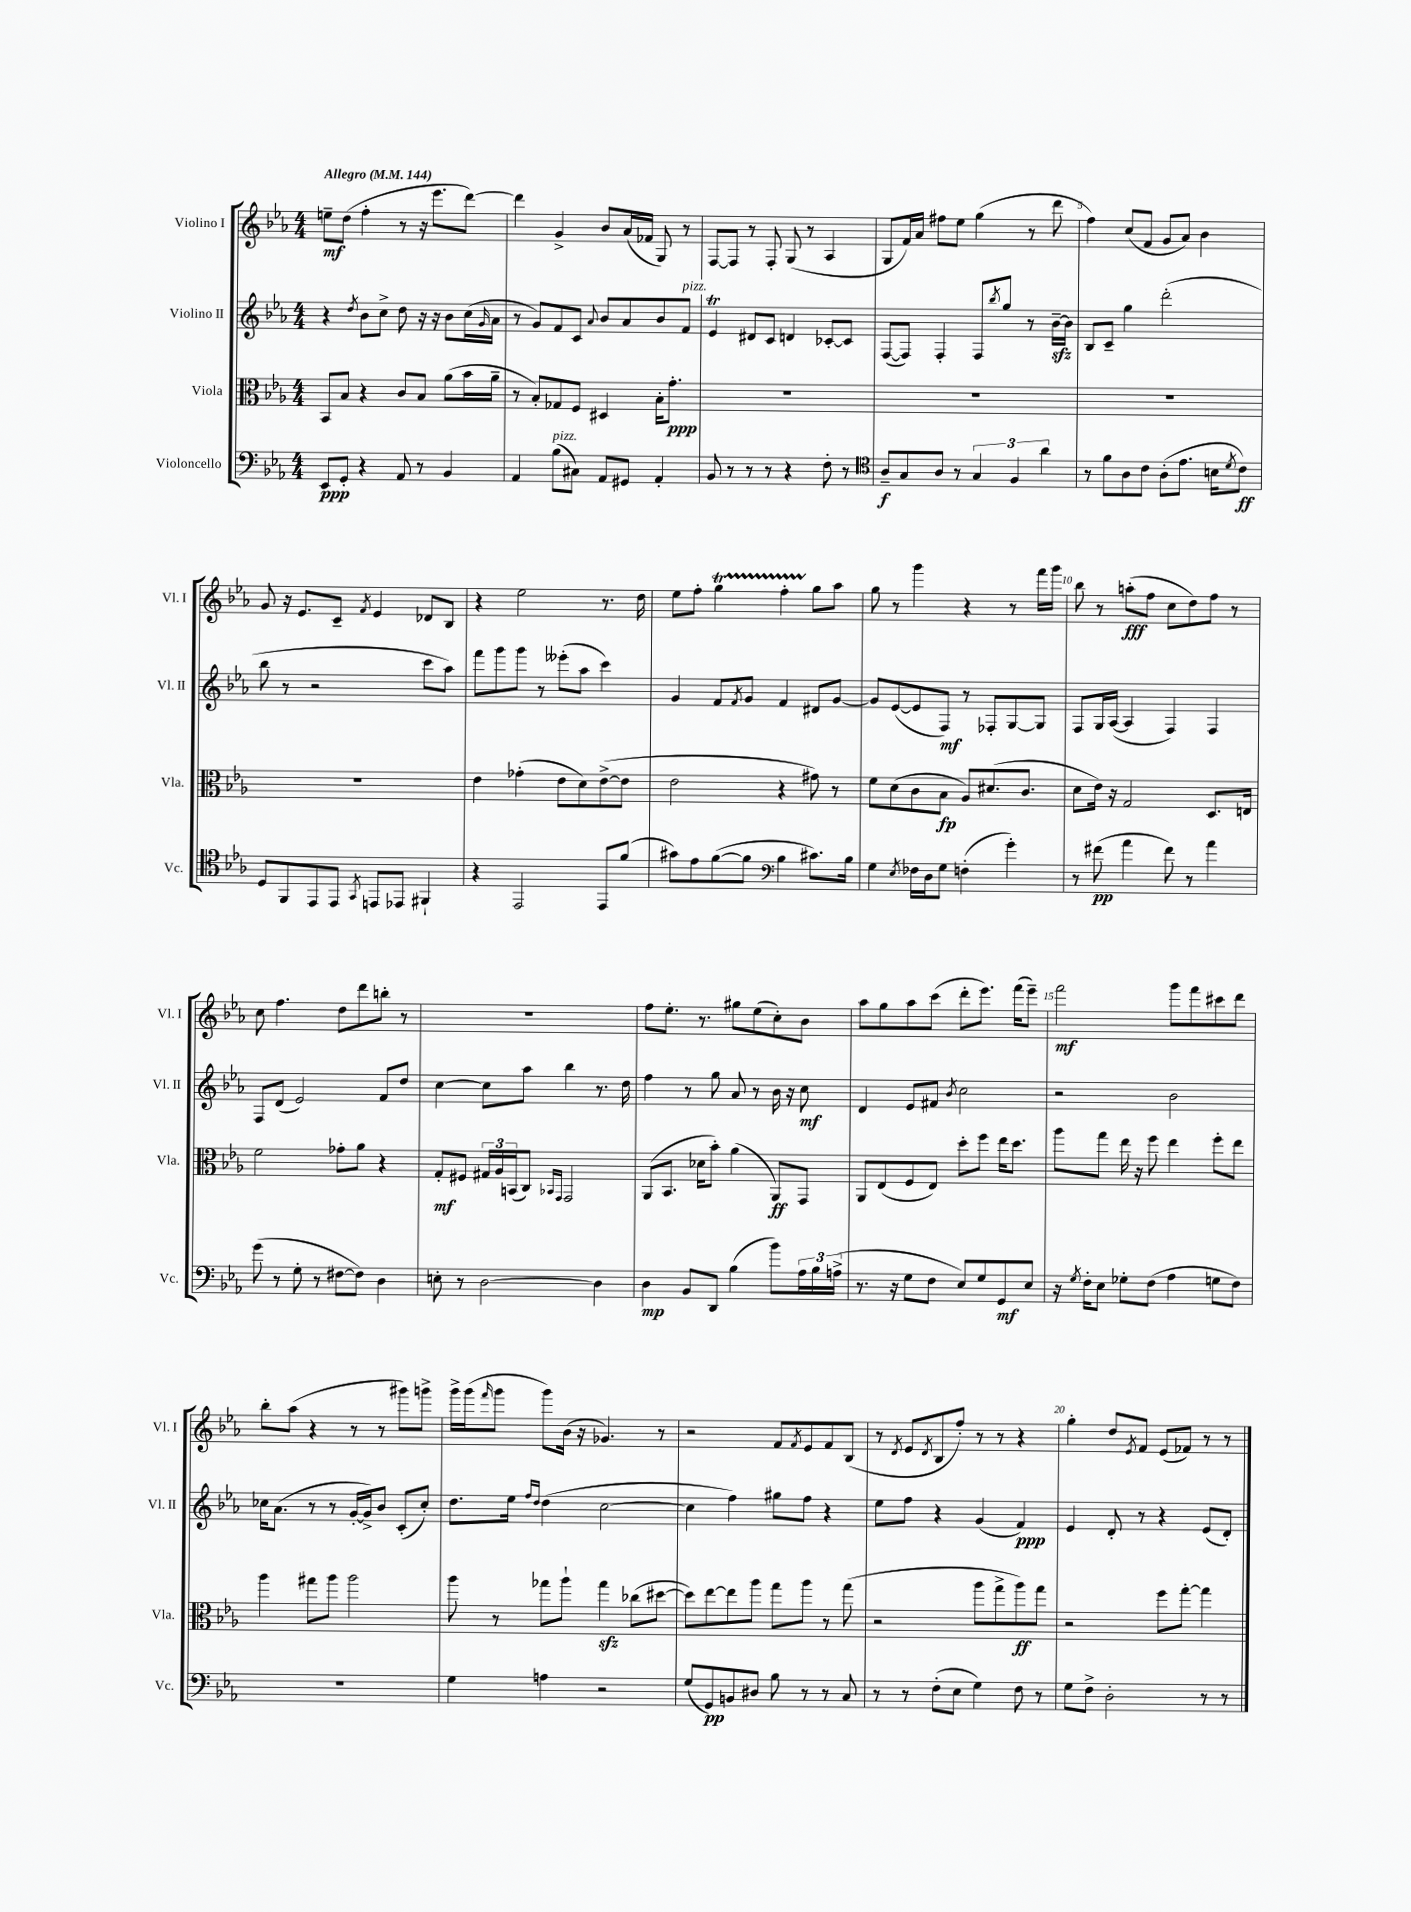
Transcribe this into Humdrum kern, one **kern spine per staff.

**kern	**kern	**kern	**kern
*staff4	*staff3	*staff2	*staff1
*clefF4	*clefC3	*clefG2	*clefG2
*k[b-e-a-]	*k[b-e-a-]	*k[b-e-a-]	*k[b-e-a-]
*M4/4	*M4/4	*M4/4	*M4/4
*MM144	*MM144	*MM144	*MM144
8EE-	8BB-	4r	8ee~
8GG'	8B-	.	(8dd
.	.	8qdd	.
4r	4r	8b-	4ff'
.	.	8cc^	.
8AA-	8c	8dd	8r
8r	8B-	16r	16r
.	.	16r	8.eee-
4BB-	(8a-	8b-	.
.	16b-	(16cc	[8ddd)
.	.	16qqg	.
.	16a-~	16a-	.
=	=	=	=
4AA-	8r	8r	4ddd]
.	8B-')	8g)	.
(8B-	8G-	8f	4g^
8C#)	8F	8c	.
.	.	8qqa-	.
8AA-	4D#	8b-	8b-
8GG#	.	8a-	(16a-
.	.	.	16f-
4AA-'	16B-'	8b-	8G)
.	8.g'	.	.
.	.	8f	8r
=	=	=	=
8BB-	1r	4e-	[8F
8r	.	.	8F]
8r	.	8d#	8r
8r	.	8c	8F'
4r	.	4d	(8G
.	.	.	8r
8F'	.	[8c-'	4A-
8r	.	8c-]	.
=	=	=	=
*clefC4	*	*	*
8A-~	1r	([8F	8G
8G	.	8F])	16f)
.	.	.	16a-
8A-	.	4F'	8ff#
8r	.	.	8ee-
6G	.	8F	(4gg
.	.	8qbb-	.
.	.	8gg	.
6F	.	.	.
.	.	8r	8r
6a-	.	.	.
.	.	[16b-~	8ddd
.	.	16b-]	.
=	=	=	=
8r	1r	8B-	4ff)
8f	.	8c~	.
8A-	.	4gg	(8cc
8c	.	.	8f
(8A-'	.	(2ddd'	8g
8.e-	.	.	8a-)
.	.	.	4b-
16B	.	.	.
8qd	.	.	.
8c)	.	.	.
=	=	=	=
8D	1r	8bb-	8g
8FF	.	8r	16r
.	.	.	8.e-
8EE-	.	2r	.
8EE-	.	.	8c~
8qGG	.	.	8qf
8EE	.	.	4e-
8EE-	.	.	.
4FF#`	.	8ccc	8d-
.	.	8aa-)	8B-
=	=	=	=
4r	4e-	8fff	4r
.	.	8ggg	.
2EE-	(4g-'	8ggg	2ee-
.	.	8r	.
.	8e-	(8eee--'	.
.	8d)	8aa-	.
8EE-	([8e-^	4ccc)	8.r
(8f	8e-]	.	.
.	.	.	16dd
=	=	=	=
8g#)	2e-	4g	8ee-
8e-	.	.	8ff'
([8f	.	8f	4gg
.	.	8qf	.
8f]	.	8g	.
*clefF4	*	*	*
4B-	4r	4f	4ff'
8.c#)	8g#)	8d#	8gg
.	8r	[8g	8aa-
16B-	.	.	.
=	=	=	=
4G	8f	8g]	8gg
.	(8d	([8e-	8r
8qE-	.	.	.
16F-	8c	8e-]	4ggg
16D	.	.	.
8G	8B-	8F)	.
(4F'	8A-)	8r	4r
.	(8.d#	8F-'	.
4g')	.	[8G	8r
.	8.c	.	.
.	.	8G]	16fff
.	.	.	16ggg
=	=	=	=
8r	8d	8F	8bb-
(8f#	16e-)	16G	8r
.	16r	([16A-	.
4a-	2G	4A-]	(8aa'
.	.	.	8ff
8f#)	.	4F)	8cc
8r	.	.	8dd)
4a-	8.D	4F	8ff
.	.	.	8r
.	16E	.	.
=	=	=	=
(8g	2f	8F	8cc
8r	.	(8d	4.ff
8G'	.	2e-)	.
8r	.	.	.
[8F#	8g-'	.	8dd
8F#])	8a-	.	8ddd
4D	4r	8f	8bb'
.	.	8dd	8r
=	=	=	=
8E'	8G'	[4cc	1r
8r	8F#	.	.
[2D	24G#	8cc]	.
.	24A-	.	.
.	(24BB	.	.
.	8C)	8aa-	.
.	16qqBB-	.	.
.	16qqGG	.	.
.	2GG	4bb-	.
4D]	.	8.r	.
.	.	16dd	.
=	=	=	=
4D	(8AA-	4ff	8ff
.	8.BB-	.	8.ee-'
8BB-	.	8r	.
.	16d-	.	8.r
8DD	8b-')	8gg	.
(4B-	(4a-	8a-	8gg#
.	.	8r	(8ee-
8b-)	8AA-)	16b-	8cc')
.	.	16r	.
24A-	8GG	8cc	8b-
24B-	.	.	.
(24A^	.	.	.
=	=	=	=
8.r	8AA-	4d	8aa-
.	(8E-	.	8gg
16r	.	.	.
8G	8F	8e-	8aa-
8F	8E-)	8f#	(8ccc
.	.	8qb-	.
8E-)	8dd'	2cc	8ddd'
8G	8ff	.	8.eee-)
8GG	16ee-	.	.
.	8.dd	.	(16fff
8E-	.	.	8eee-~)
=	=	=	=
16r	8aa-	2r	2fff
8qG	.	.	.
16F'	.	.	.
8E-	8gg	.	.
8G-'	16ee-	.	.
.	16r	.	.
(8F	8ff	.	.
4A-	4ee-	2b-	8ggg
.	.	.	8fff
8G	8ff'	.	8ccc#
8F)	8ee-	.	8ddd
=	=	=	=
1r	4aa-	16cc-	8bb-'
.	.	(8.a-	.
.	.	.	(8aa-
.	8gg#	8r	4r
.	8aa-	8r	.
.	2aa-	[16g'	8r
.	.	16g^])	.
.	.	8b-	8r
.	.	(8c'	8ggg#)
.	.	8cc-')	8ggg^
=	=	=	=
4G	8aa-	8.dd	16ggg^
.	.	.	(16ggg
.	.	.	16qqfff
.	8r	.	8ggg
.	.	16ee-	.
.	.	16qqff	.
.	.	16qqdd	.
4A	8gg-	(4dd	8ggg)
.	8aa-`	.	(16b-
.	.	.	16r
2r	4gg-	[2cc	4.g-)
.	(8cc-	.	.
.	[8dd#	.	8r
=	=	=	=
(8G	8dd#])	4cc]	2r
8GG)	[8ee-	.	.
8BB	8ee-]	4ff)	.
8D#	8aa-	.	.
8B-	8gg	8gg#	8f
.	.	.	8qf
8r	8aa-	8ff	8e-
8r	8r	4r	8f
8C	(8gg	.	(8B-
=	=	=	=
8r	2r	8ee-	8r
.	.	.	8qd
8r	.	8ff	8e-
.	.	.	8qd
(8F'	.	4r	8B-
8E-	.	.	8ff')
4G)	8aa-	(4g	8r
.	8gg^	.	8r
8F	8aa-)	4f)	4r
8r	8gg	.	.
=	=	=	=
8G	2r	4e-	4gg'
8F^	.	.	.
2D'	.	8d'	8dd
.	.	.	8qe-
.	.	8r	8f
.	8ff	4r	(8e-
.	[8gg'	.	8f-)
8r	4gg]	(8e-	8r
8r	.	8d')	8r
==	==	==	==
*-	*-	*-	*-
